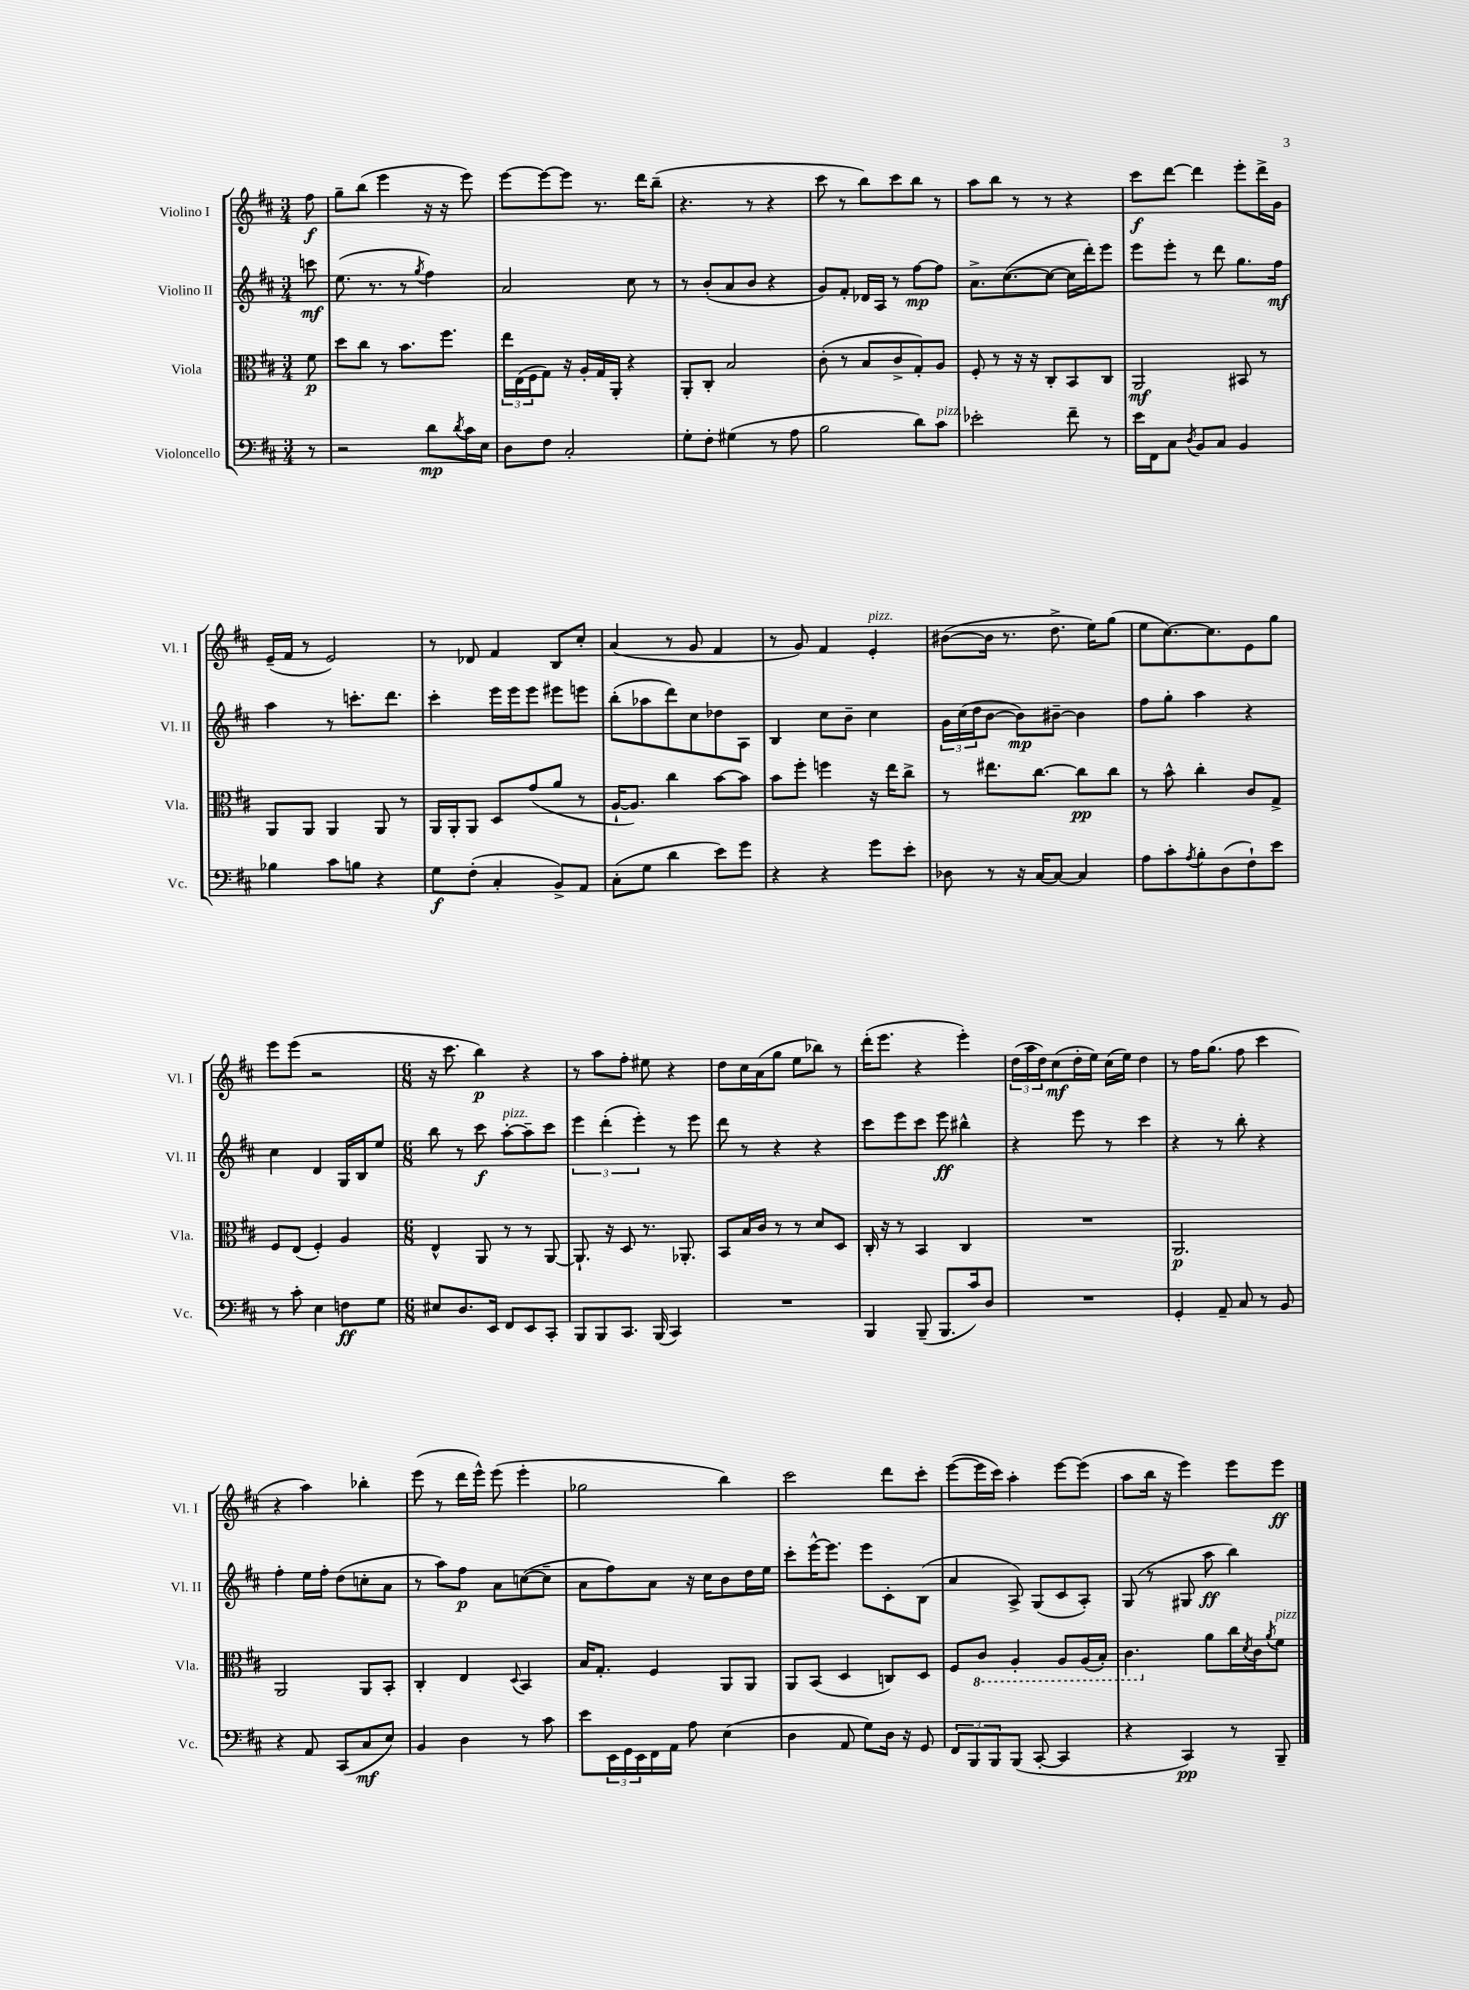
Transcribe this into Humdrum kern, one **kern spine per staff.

**kern	**kern	**kern	**kern
*staff4	*staff3	*staff2	*staff1
*clefF4	*clefC3	*clefG2	*clefG2
*k[f#c#]	*k[f#c#]	*k[f#c#]	*k[f#c#]
*M3/4	*M3/4	*M3/4	*M3/4
8r	8f#	8ccc	8ff#
=	=	=	=
2r	8dd	(8.ee	8gg~
.	8cc#	.	(8bb
.	.	8.r	.
.	8r	.	4eee
.	8.b	8r	.
.	.	8qgg	.
8d	.	4ff#)	16r
.	8.ff#	.	16r
8qd	.	.	.
16c#	.	.	8eee)
16E	.	.	.
=	=	=	=
8D	24ee	2a	[8eee
.	(24E	.	.
.	24F#	.	.
8F#	8G)	.	8eee_
2C#'	16r	.	8eee]
.	16A'	.	.
.	16G	.	8.r
.	16AA'	.	.
.	4r	8cc#	.
.	.	.	16ddd
.	.	8r	(8bb~
=	=	=	=
8G'	8AA'	8r	4.r
8F#'	8C#'	(8b'	.
(4G#	2B	8a	.
.	.	8b	8r
8r	.	4r	4r
8A	.	.	.
=	=	=	=
2B	(8c#'	8g)	8ccc#
.	8r	8f#'	8r
.	8B	16d-	8bb)
.	.	16A	.
.	8c#^	8r	8ccc#
8d)	8G')	[8ff#	8bb
8c#	8A	8ff#]	8r
=	=	=	=
2e-'	8F#'	8.a^	8aa
.	8r	.	8bb
.	.	([8.cc#	.
.	16r	.	8r
.	16r	.	.
.	8C#'	8cc#_	8r
8f#~	8BB	16cc#]	4r
.	.	16ddd')	.
8r	8C#	8eee	.
=	=	=	=
16e	2AA	8eee	8ccc#
16FF#	.	.	.
8C#	.	8eee'	[8ddd
8qD	.	.	.
8BB	.	8r	4ddd]
8C#	.	8ddd	.
4BB	8BB#	8.gg	8eee'
.	8r	.	16ddd^
.	.	16ff#	16g
=	=	=	=
4B-	8AA	4aa	(16e~
.	.	.	16f#
.	8AA	.	8r
8c#	4AA	8r	2e)
8B	.	8.ccc'	.
4r	8AA	.	.
.	.	8.ddd	.
.	8r	.	.
=	=	=	=
8G	16AA	4ccc#'	8r
.	16AA'	.	.
(8F#'	8AA	.	8d-
4C#'	8D	16eee	4f#
.	.	16eee	.
.	(8g	8eee	.
8BB^)	8a	8eee#	8B
8AA	8r	8eee	8cc#'
=	=	=	=
(8C#'	[16A`	(8bb'	(4a
.	8.A])	.	.
8G	.	8aa-	.
4d	4cc#	8ddd)	8r
.	.	8cc#	8g
8e)	[8b	8dd-	4f#
8g	8b]	8A	.
=	=	=	=
4r	8b	4B	8r
.	8ff#'	.	8g)
4r	4ff	8cc#	4f#
.	.	8b~	.
8g	16r	4cc#	4e'
.	16ee	.	.
8e'	8cc#^	.	.
=	=	=	=
8D-	8r	24g	([8b#
.	.	(24cc#	.
.	.	24dd	.
8r	8.ee#	[8b	16b#]
.	.	.	8.r
16r	.	8b])	.
[16C#	[8.cc#	.	.
8C#_	.	[8b#~	8.dd^
4C#]	8cc#]	4b#]	.
.	.	.	16ee)
.	8cc#	.	(8gg
=	=	=	=
8A	8r	8ff#	8ee
8c#'	8b^^	8gg'	[8.cc#)
8qA	.	.	.
8B'	4cc#'	4aa	.
.	.	.	8.cc#]
(8D	.	.	.
8F#`)	8c#	4r	8e
8e	8G^	.	8gg
=	=	=	=
8r	8F#	4cc#	8eee
8c#'	(8E	.	(8eee
4E	4F#')	4d	2r
8F	4A	16G	.
.	.	16B	.
8G	.	8ee	.
=	=	=	=
*M6/8	*M6/8	*M6/8	*M6/8
8E#	4E^^	8bb	16r
.	.	.	8.ccc#
8.D	.	8r	.
.	8AA	8ccc#	4bb)
16EE	.	.	.
8FF#	8r	[8aa'	.
8EE	8r	8aa~]	4r
8CC#'	[8AA	8ccc#	.
=	=	=	=
8BBB	8.AA`]	6eee	8r
8BBB	.	.	8aa
.	.	(6ddd'	.
.	16r	.	.
8.CC#	8D	.	8ff#'
.	.	6eee')	.
.	8.r	.	8ee#
(16BBB	.	.	.
4CC#)	.	8r	4r
.	8.AA-'	.	.
.	.	8eee	.
=	=	=	=
2.r	8BB	8ddd	8dd
.	16B	8r	16cc#
.	16c#	.	(16a
.	8r	4r	8gg
.	8r	.	8ee
.	8d	4r	8bb-)
.	8D	.	8r
=	=	=	=
4BBB	16C#'	8ccc#	(16ddd'
.	16r	.	8.eee
.	8r	8eee	.
(8BBB~	4BB	8ccc#	4r
8.BBB	.	8eee	.
.	4C#	4bb#^^	4eee')
16c#)	.	.	.
8D	.	.	.
=	=	=	=
2.r	2.r	4r	(24dd
.	.	.	24aa
.	.	.	24dd)
.	.	.	(8cc#
.	.	8eee	16dd'
.	.	.	16ee)
.	.	8r	(16cc#
.	.	.	16ee)
.	.	4ccc#	4dd
=	=	=	=
4GG'	2.AA	4r	8r
.	.	.	16ff#
.	.	.	(8.gg
8AA~	.	8r	.
8C#	.	8bb'	8ff#
8r	.	4r	4ccc#
8BB	.	.	.
=	=	=	=
4r	2AA	4ff#'	4r
8AA	.	16ee	4aa)
.	.	16ff#'	.
(8CC#	.	(8dd	.
8C#	8AA	8cc'	4bb-'
8E)	8BB'	8a	.
=	=	=	=
4BB	4C#'	8r	(8eee
.	.	8aa)	8r
4D	4E	8ff#	16ddd
.	.	.	16eee^^)
.	.	8a	(8eee
.	8qqD	.	.
8r	4BB	([8cc	4eee'
8c#	.	8cc~]	.
=	=	=	=
8e	16B	8a	2gg-
.	8.G'	.	.
24EE	.	8ff#)	.
24GG	.	.	.
24EE	.	.	.
16FF#	4F#	8a	.
16AA	.	.	.
8A	.	16r	.
.	.	16cc#	.
(4E	8AA	8b	4bb)
.	8AA	16dd	.
.	.	16ee	.
=	=	=	=
4D	8AA	8ccc#'	2ccc#
.	(8BB	[16eee^^	.
.	.	8.eee]	.
8AA	4D	.	.
8G)	.	8eee	.
16D	8C)	8c#'	8ddd
16r	.	.	.
8GG	8D	(8B	8ccc#'
=	=	=	=
12FF#	8F#	4a	([8eee
12BBB	.	.	.
.	8C#	.	16eee]
12BBB	.	.	.
.	.	.	16ccc#)
(8BBB	4AA'	8A^)	4aa'
[8CC#'	.	(8G	.
4CC#]	8AA	8c#	[8eee
.	(16AA	8A')	(8eee]
.	16BB')	.	.
=	=	=	=
4r	4.C#	(8G	8aa
.	.	8r	16bb
.	.	.	16r
4CC#)	.	8G#	4eee)
.	8a	8aa	.
8r	16cc#	4bb)	8eee
.	8qd	.	.
.	16c#	.	.
.	8qa	.	.
8BBB~	8f#	.	8eee
==	==	==	==
*-	*-	*-	*-
